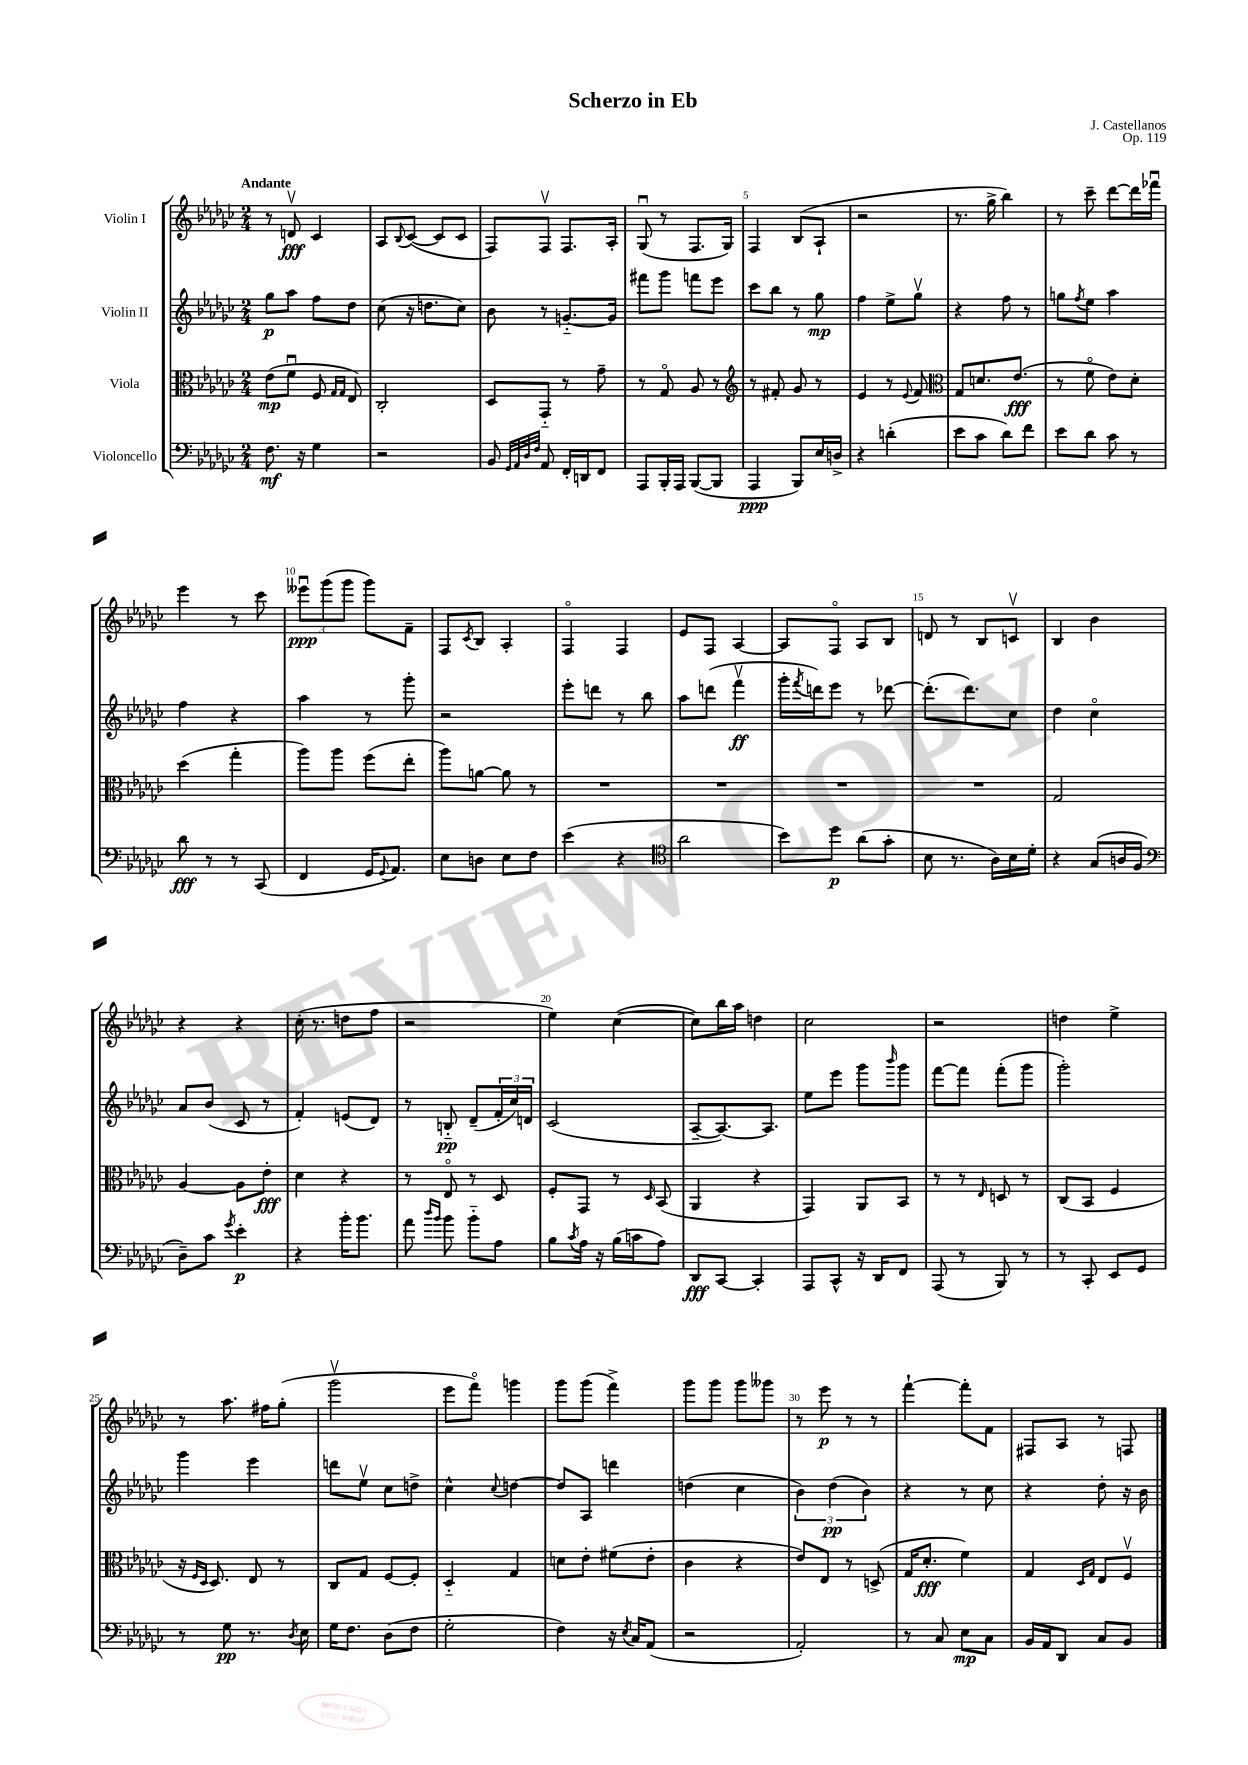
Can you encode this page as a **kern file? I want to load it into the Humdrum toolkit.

**kern	**dynam	**kern	**dynam	**kern	**dynam	**kern	**dynam
*part4	*part4	*part3	*part3	*part2	*part2	*part1	*part1
*staff4	*staff4	*staff3	*staff3	*staff2	*staff2	*staff1	*staff1
*I"Violoncello	*	*I"Viola	*	*I"Violin II	*	*I"Violin I	*
*clefF4	*	*clefC3	*	*clefG2	*	*clefG2	*
*k[b-e-a-d-g-c-]	*	*k[b-e-a-d-g-c-]	*	*k[b-e-a-d-g-c-]	*	*k[b-e-a-d-g-c-]	*
*M2/4	*	*M2/4	*	*M2/4	*	*M2/4	*
=1	=1	=1	=1	=1	=1	=1	=1
!	!	!	!	!	!	!LO:TX:a:B:t=Andante	!
8.F\	mf	(8e-\L	mp	8gg-\L	p	8r	.
.	.	8fu\J	.	8aa-\J	.	8dnv/	fff
16r	.	.	.	.	.	.	.
4G-\	.	8F/	.	8ff\L	.	4c-/	.
.	.	16qqG-/LL	.	.	.	.	.
.	.	16qqG-/JJ	.	.	.	.	.
.	.	8E-/)	.	8dd-\J	.	.	.
=2	=2	=2	=2	=2	=2	=2	=2
2r	.	2C-'/	.	(8cc-\	.	8A-/L	.
.	.	.	.	.	.	8qqB-/	.
.	.	.	.	16r	.	([8c-/J	.
.	.	.	.	8.ddn\L	.	.	.
.	.	.	.	.	.	8c-/L]	.
.	.	.	.	8cc-\J)	.	8c-/J	.
=3	=3	=3	=3	=3	=3	=3	=3
8BB-/	.	8D-/L	.	8b-\	.	8F/L)	.
32qqGG-/LLL	.	.	.	.	.	.	.
32qqAA-/	.	.	.	.	.	.	.
32qqD-/	.	.	.	.	.	.	.
32qqF/JJJ	.	.	.	.	.	.	.
8AA-/	.	8GG-/J	.	8r	.	8Fv/J	.
16FF'/LL	.	8r	.	[8.gn/L	.	8.F/L	.
16DDn/J	.	.	.	.	.	.	.
8FF/J	.	8g-~\	.	.	.	.	.
.	.	.	.	16g/Jk]	.	16A-'/Jk	.
=4	=4	=4	=4	=4	=4	=4	=4
8AAA-/L	.	8r	.	8fff#X\L	.	(8G-u/	.
16BBB-'/L	.	8G-/	.	8ggg-\J	.	8r	.
16AAA-/JJ	.	.	.	.	.	.	.
([8BBB-/L	.	8A-/	.	8fffn\L	.	8.F/L	.
8BBB-/J]	.	8r	.	8eee-\J	.	.	.
.	.	.	.	.	.	16G-/Jk)	.
=5	=5	=5	=5	=5	=5	=5	=5
*	*	*clefG2	*	*	*	*	*
4AAA-/	ppp	8r	.	8ccc-\L	.	4F/	.
.	.	8f#X'/	.	8bb-\J	.	.	.
8BBB-/L)	.	8g-/	.	8r	.	(8B-/L	.
16E-/L	.	8r	.	8gg-\	mp	8A-`/J	.
16Dn^/JJ	.	.	.	.	.	.	.
=6	=6	=6	=6	=6	=6	=6	=6
4r	.	4e-/	.	4ff\	.	2r	.
(4dn'\	.	8r	.	8ee-^\L	.	.	.
.	.	8qqe-/	.	.	.	.	.
.	.	8f/	.	8gg-v\J	.	.	.
=7	=7	=7	=7	=7	=7	=7	=7
*	*	*clefC3	*	*	*	*	*
8e-\L	.	8G-/L	.	4r	.	8.r	.
8c-\J	.	8.dn/	.	.	.	.	.
.	.	.	.	.	.	16gg-^\	.
8d-\L)	.	.	.	8ff\	.	4bb-\)	.
.	.	(8.e-/J	fff	.	.	.	.
8f\J	.	.	.	8r	.	.	.
=8	=8	=8	=8	=8	=8	=8	=8
8e-\L	.	8r	.	8ggn\L	.	8r	.
.	.	.	.	8qff/	.	.	.
8d-\J	.	8f\	.	8ee-\J	.	8ccc-~\	.
8c-\	.	8e-\L)	.	4aa-\	.	[8ddd-\L	.
8r	.	8d-'\J	.	.	.	16ddd-\L]	.
.	.	.	.	.	.	16fff-Xu\JJ	.
!!LO:LB:g=z
=9	=9	=9	=9	=9	=9	=9	=9
8d-\	fff	(4dd-\	.	4ff\	.	4eee-\	.
8r	.	.	.	.	.	.	.
8r	.	4gg-'\	.	4r	.	8r	.
(8CC-/	.	.	.	.	.	8ccc-\	.
=10	=10	=10	=10	=10	=10	=10	=10
4FF/	.	8aa-\L)	.	4aa-\	.	12eee--Xu\L	ppp
.	.	.	.	.	.	(12ggg-\	.
.	.	8aa-\J	.	.	.	.	.
.	.	.	.	.	.	12ggg-\J	.
16GG-/KL	.	(8ff\L	.	8r	.	8ggg-\L)	.
8qqGG-/	.	.	.	.	.	.	.
8.AA-/J)	.	.	.	.	.	.	.
.	.	8ee-'\J	.	8ggg-'\	.	8f~\J	.
=11	=11	=11	=11	=11	=11	=11	=11
8E-\L	.	8aa-\L)	.	2r	.	8F/L	.
.	.	.	.	.	.	8qc-/	.
8Dn\J	.	[8an\J	.	.	.	8B-/J	.
8E-\L	.	8a\]	.	.	.	4A-'/	.
8F\J	.	8r	.	.	.	.	.
=12	=12	=12	=12	=12	=12	=12	=12
(4e-\	.	2r	.	8eee-'\L	.	4F/	.
.	.	.	.	8dddn\J	.	.	.
4r	.	.	.	8r	.	4F/	.
.	.	.	.	8bb-\	.	.	.
=13	=13	=13	=13	=13	=13	=13	=13
*clefC4	*	*	*	*	*	*	*
2a-\	.	2r	.	8aa-\L	.	8e-/L	.
.	.	.	.	(8dddn\J	.	8F/J	.
.	.	.	.	4fffv\	ff	[4A-/	.
=14	=14	=14	=14	=14	=14	=14	=14
8b-\L)	.	2r	.	16ggg-'\LL	.	8A-/L]	.
.	.	.	.	8qfff/	.	.	.
.	.	.	.	16dddn\J)	.	.	.
8dd-\J	p	.	.	8eee-\J	.	8F/J	.
(8a-\L	.	.	.	8r	.	8A-/L	.
8g-'\J	.	.	.	[8ddd-X\	.	8B-/J	.
=15	=15	=15	=15	=15	=15	=15	=15
8B-\	.	2r	.	(8.ddd-'\L]	.	8dn/	.
8.r	.	.	.	.	.	8r	.
.	.	.	.	8.ddd-\)	.	.	.
.	.	.	.	.	.	8B-/L	.
16A-\LL)	.	.	.	.	.	.	.
16B-\	.	.	.	8cc-\J	.	8cnv/J	.
16d-'\JJ	.	.	.	.	.	.	.
=16	=16	=16	=16	=16	=16	=16	=16
4r	.	2G-/	.	4dd-\	.	4B-/	.
(8G-/L	.	.	.	4cc-\	.	4b-\	.
16An/L	.	.	.	.	.	.	.
16F/JJ	.	.	.	.	.	.	.
!!LO:LB:g=z
=17	=17	=17	=17	=17	=17	=17	=17
*clefF4	*	*	*	*	*	*	*
8D-~\L)	.	[4A-/	.	8a-/L	.	4r	.
8c-\J	.	.	.	(8b-/J	.	.	.
8qg-/	.	.	.	.	.	.	.
4e-'\	p	8A-\L]	.	8c-/	.	4r	.
.	.	8e-'\J	fff	8r	.	.	.
=18	=18	=18	=18	=18	=18	=18	=18
4r	.	4d-\	.	4f'/)	.	(16cc-'\	.
.	.	.	.	.	.	8.r	.
16b-'\KL	.	4r	.	(8en/L	.	8ddn\L	.
8.b-\J	.	.	.	.	.	.	.
.	.	.	.	8d-/J)	.	8ff\J	.
=19	=19	=19	=19	=19	=19	=19	=19
8a-\	.	8r	.	8r	.	2r	.
16qqdd-/LL	.	.	.	.	.	.	.
16qqb-/JJ	.	.	.	.	.	.	.
8b-\	.	8E-/	.	8Bn/	pp	.	.
8b-\L	.	8r	.	(8d-~/L	.	.	.
8A-\J	.	8D-/	.	24f'/L	.	.	.
.	.	.	.	24cc-/)	.	.	.
.	.	.	.	24dn/JJ	.	.	.
=20	=20	=20	=20	=20	=20	=20	=20
8B-\L	.	8F'/L	.	(2c-/	.	4ee-\)	.
8qc-/	.	.	.	.	.	.	.
16A-\Jk	.	8GG-/J	.	.	.	.	.
16r	.	.	.	.	.	.	.
(16B-\LL	.	8r	.	.	.	([4cc-\	.
16cn\J	.	.	.	.	.	.	.
.	.	16qqD-/	.	.	.	.	.
8A-\J)	.	(8BB-/	.	.	.	.	.
=21	=21	=21	=21	=21	=21	=21	=21
8DD-/L	fff	4AA-/	.	[8A-~/L	.	8cc-\L])	.
[8CC-/J	.	.	.	8.A-/_)	.	16bb-\L	.
.	.	.	.	.	.	16aa-\JJ	.
4CC-'/]	.	4r	.	.	.	4ddn\	.
.	.	.	.	8.A-/J]	.	.	.
=22	=22	=22	=22	=22	=22	=22	=22
8AAA-/L	.	4GG-/)	.	8ee-\L	.	2cc-\	.
8CC-^^/J	.	.	.	8eee-\J	.	.	.
16r	.	8AA-/L	.	8ggg-\L	.	.	.
16DD-/KL	.	.	.	.	.	.	.
.	.	.	.	16qqbbb-/	.	.	.
8FF/J	.	8BB-/J	.	8ggg-\J	.	.	.
=23	=23	=23	=23	=23	=23	=23	=23
(8AAA-/	.	8r	.	[8fff\L	.	2r	.
8r	.	8r	.	8fff\J]	.	.	.
.	.	16qqE-/	.	.	.	.	.
8BBB-/)	.	8Dn/	.	(8fff'\L	.	.	.
8r	.	8r	.	8ggg-\J	.	.	.
=24	=24	=24	=24	=24	=24	=24	=24
8r	.	(8C-/L	.	2ggg-'\)	.	4ddn\	.
8CC-'/	.	8BB-/J	.	.	.	.	.
8EE-/L	.	4F/	.	.	.	4ee-^\	.
8GG-/J	.	.	.	.	.	.	.
!!LO:LB:g=z
=25	=25	=25	=25	=25	=25	=25	=25
8r	.	16r	.	4ggg-\	.	8r	.
.	.	16qqF/LL	.	.	.	.	.
.	.	16qqD-/JJ	.	.	.	.	.
.	.	8.D-/)	.	.	.	.	.
8G-\	pp	.	.	.	.	8.aa-\	.
8.r	.	8E-/	.	4eee-\	.	.	.
.	.	.	.	.	.	16ff#X\KL	.
.	.	8r	.	.	.	(8gg-'\J	.
8qD-/	.	.	.	.	.	.	.
16E-\	.	.	.	.	.	.	.
=26	=26	=26	=26	=26	=26	=26	=26
16G-\KL	.	8C-/L	.	8dddn\L	.	2ggg-v\	.
8.F\J	.	.	.	.	.	.	.
.	.	8G-/J	.	8ee-v\J	.	.	.
(8D-\L	.	[8F/L	.	8cc-\L	.	.	.
8F\J	.	8F'/J]	.	8ddn^\J	.	.	.
=27	=27	=27	=27	=27	=27	=27	=27
2G-'\	.	4D-/	.	4cc-^^\	.	8eee-\L	.
.	.	.	.	.	.	8fff\J)	.
.	.	.	.	8qqcc-/	.	.	.
.	.	4G-/	.	[4ddn\	.	4gggn\	.
=28	=28	=28	=28	=28	=28	=28	=28
4F\)	.	8dn\L	.	8dd/L]	.	8ggg-\L	.
.	.	8e-'\J	.	8A-/J	.	(8ggg-\J	.
16r	.	(8f#X\L	.	4dddn\	.	4fff^\)	.
8qE-/	.	.	.	.	.	.	.
16C-/KL	.	.	.	.	.	.	.
(8AA-/J	.	8e-'\J	.	.	.	.	.
=29	=29	=29	=29	=29	=29	=29	=29
2r	.	4c-\	.	(4ddn\	.	8ggg-\L	.
.	.	.	.	.	.	8ggg-\J	.
.	.	4r	.	4cc-\	.	8ggg-\L	.
.	.	.	.	.	.	8ggg--X\J	.
=30	=30	=30	=30	=30	=30	=30	=30
2AA-'/)	.	8e-/L)	.	6b-\)	.	8r	.
.	.	8E-/J	.	.	.	8eee-\	p
.	.	.	.	(6dd-\	pp	.	.
.	.	8r	.	.	.	8r	.
.	.	.	.	6b-\)	.	.	.
.	.	(8Dn^/	.	.	.	8r	.
=31	=31	=31	=31	=31	=31	=31	=31
8r	.	16G-/KL	.	4r	.	[4fff`\	.
.	.	8.d-'/J	fff	.	.	.	.
8C-/	.	.	.	.	.	.	.
8E-\L	mp	4f\)	.	8r	.	8fff'\L]	.
8C-\J	.	.	.	8cc-\	.	8f\J	.
=32	=32	=32	=32	=32	=32	=32	=32
16BB-/LL	.	4G-/	.	4r	.	8F#X/L	.
16AA-/J	.	.	.	.	.	.	.
8DD-/J	.	.	.	.	.	8A-/J	.
.	.	16qqD-/LL	.	.	.	.	.
.	.	16qqG-/JJ	.	.	.	.	.
8C-/L	.	8E-/L	.	8dd-'\	.	8r	.
8BB-/J	.	8Fv/J	.	16r	.	8Fn/	.
.	.	.	.	16b-\	.	.	.
==	==	==	==	==	==	==	==
*-	*-	*-	*-	*-	*-	*-	*-
